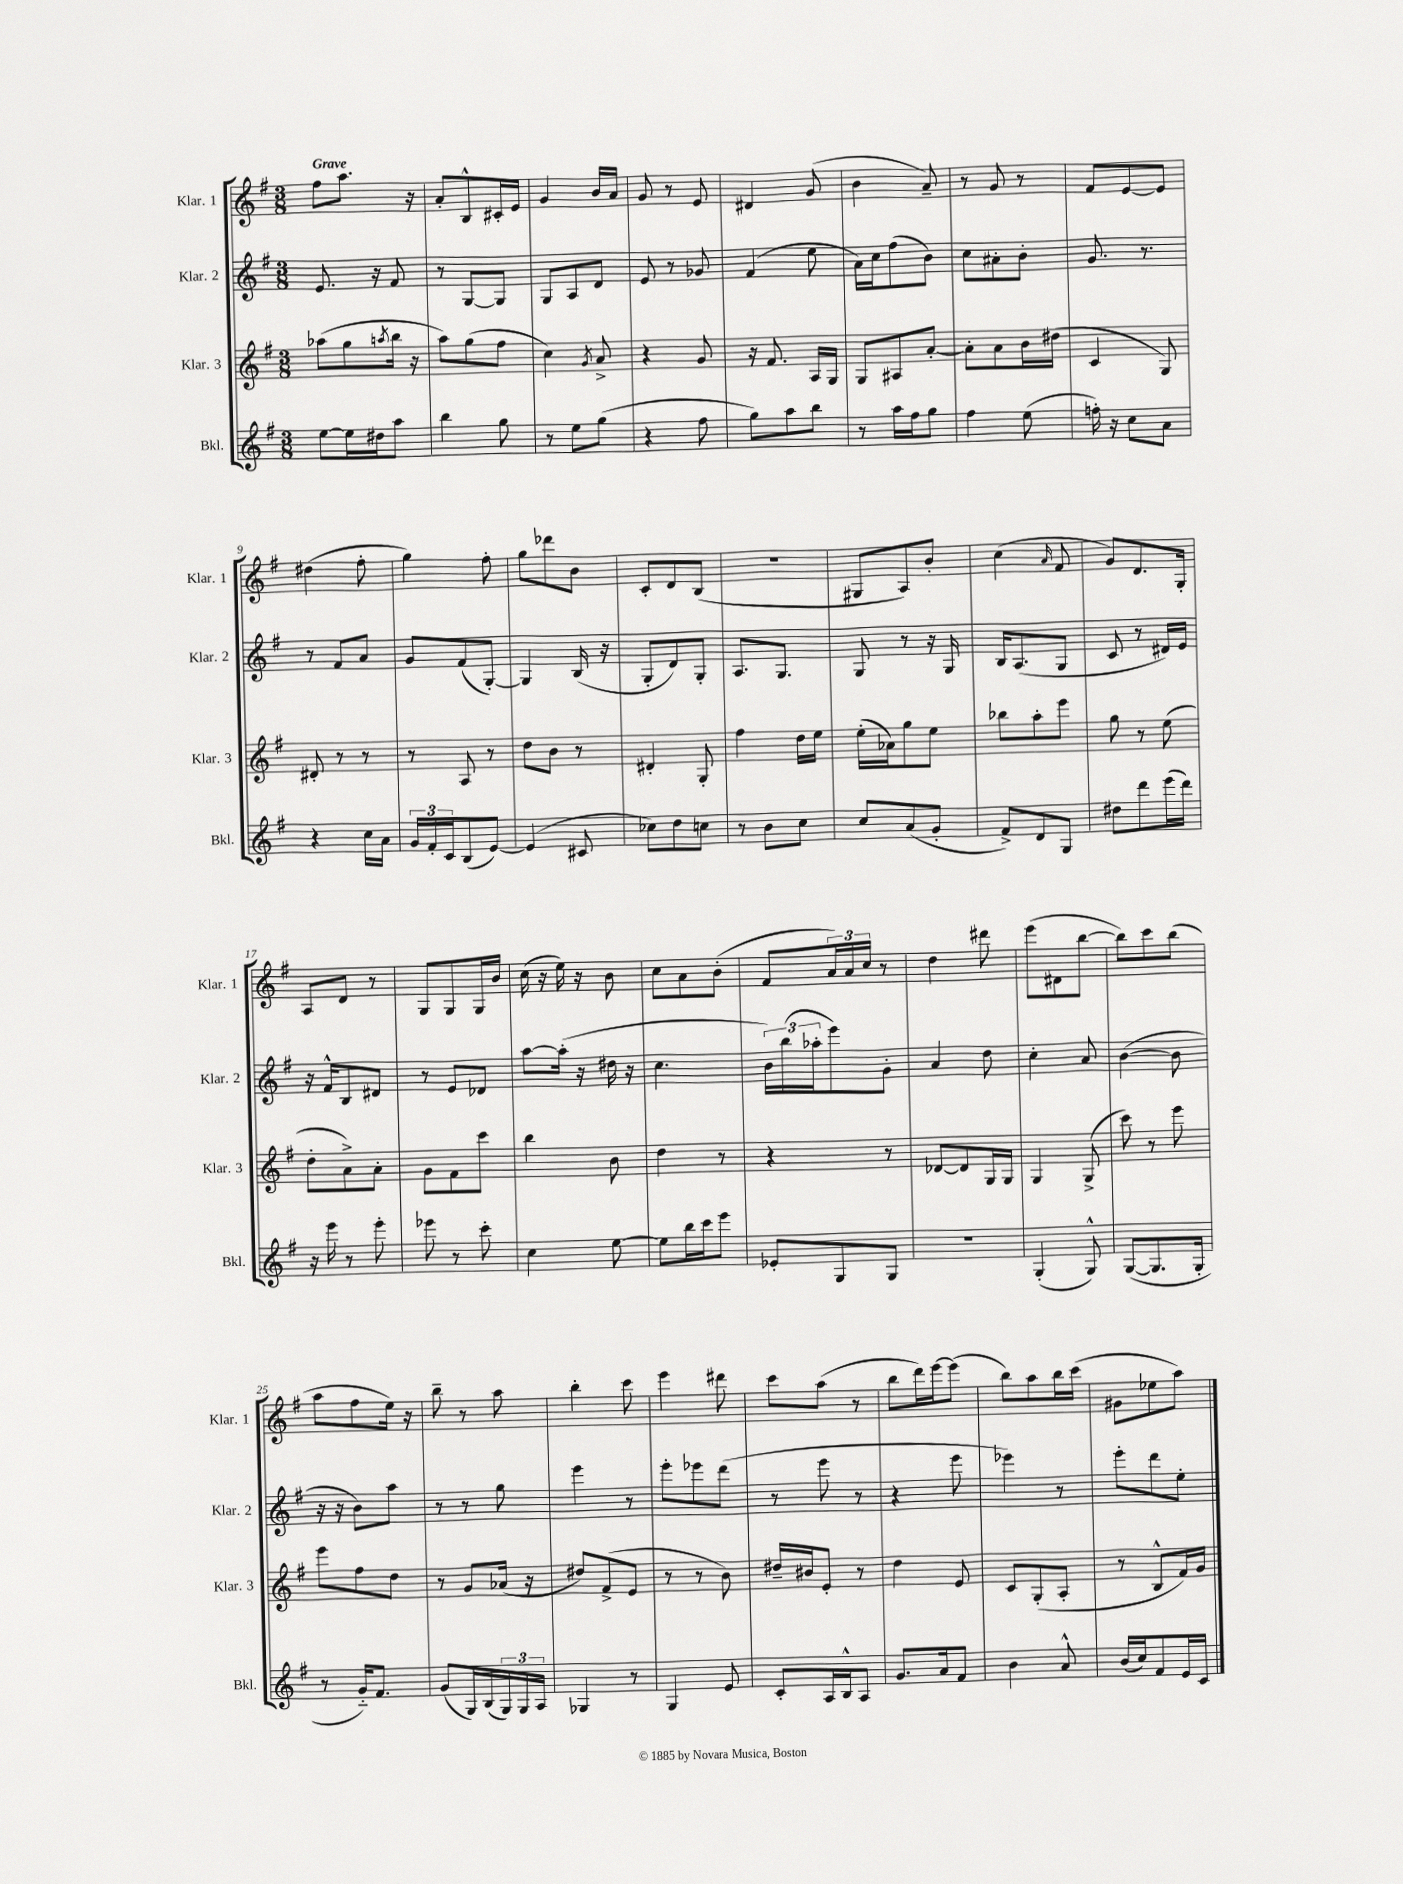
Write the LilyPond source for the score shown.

<<
\new StaffGroup <<
\new Staff = "s0" \with { instrumentName = "Klar. 1" shortInstrumentName = "Klar. 1" } {
    \clef treble \key g \major \numericTimeSignature \time 3/8 \tempo "Grave"
    fis''8 a''8. r16 |
    a'8-. b8-^ cis'16-. e'16 |
    g'4 b'16 a'16 |
    g'8 r8 e'8 |
    dis'4 g'8( |
    b'4 a'8--) |
    r8 g'8 r8 |
    fis'8 e'8~ e'8 |
    dis''4( fis''8-. |
    g''4) fis''8-. |
    g''8 des'''8 b'8 |
    c'8-. d'8 b8( |
    R4. |
    gis8 a8) b'8-. |
    c''4( \grace { a'16 } fis'8 |
    g'8) d'8. g16-. |
    a8 d'8 r8 |
    g8 g8 g16 b'16 |
    c''16( r16 e''16) r16 b'8 |
    c''8 a'8 b'8-.( |
    fis'8 \tuplet 3/2 { a'16) a'16 c''16 } r8 |
    d''4 dis'''8 |
    e'''8( dis'8 b''8~ |
    b''8) c'''8 b''8( |
    a''8 fis''8 e''16) r16 |
    b''8-- r8 a''8 |
    b''4-. c'''8 |
    e'''4 dis'''8 |
    c'''8 a''8( r8 |
    b''8 d'''16) e'''16~ e'''8( |
    b''8) a''8 b''16 c'''16( |
    gis'8 ees''8 a''8) \bar "|." |
}
\new Staff = "s1" \with { instrumentName = "Klar. 2" shortInstrumentName = "Klar. 2" } {
    \clef treble \key g \major \numericTimeSignature \time 3/8
    e'8. r16 fis'8 |
    r8 g8~ g8 |
    g8 a8 d'8 |
    e'8 r8 ges'8 |
    fis'4( e''8 |
    a'16) c''16 fis''8( b'8) |
    c''8 ais'8-. b'8-. |
    g'8. r8. |
    r8 fis'8 a'8 |
    g'8 fis'8( g8~-.) |
    g4 b16( r16 |
    g8-. d'8) g8-. |
    a8. g8. |
    g8 r8 r16 g16 |
    b16 a8.( g8 |
    c'8 r8 dis'16) e'16 |
    r16 fis'16-^ b8 dis'8 |
    r8 e'8 des'8 |
    a''8~ a''16-.( r16 dis''16 r16 |
    c''4. |
    \tuplet 3/2 { b'16) b''16( aes''16-. } e'''8) g'8-. |
    a'4 d''8 |
    c''4-. a'8 |
    b'4~( b'8 |
    r16 r16 b'8) a''8 |
    r8 r8 g''8 |
    e'''4 r8 |
    e'''8-. ees'''8 d'''8( |
    r8 e'''8 r8 |
    r4 e'''8 |
    ees'''4) r8 |
    e'''8-. d'''8 e''8-. \bar "|." |
}
\new Staff = "s2" \with { instrumentName = "Klar. 3" shortInstrumentName = "Klar. 3" } {
    \clef treble \key g \major \numericTimeSignature \time 3/8
    aes''8( g''8 \acciaccatura { a''8 } b''16 r16 |
    a''8) g''8( fis''8 |
    c''4) \acciaccatura { g'8 } a'8-> |
    r4 g'8 |
    r16 fis'8. a16 g16 |
    g8 ais8 a'8~-. |
    a'8-. a'8 b'16 dis''16( |
    c'4 g8) |
    dis'8-. r8 r8 |
    r8 a8 r8 |
    d''8 b'8 r8 |
    dis'4-. g8-. |
    fis''4 d''16 e''16 |
    e''16-.( aes'16) g''8 e''8 |
    bes''8 a''8-. e'''8 |
    g''8 r8 e''8( |
    d''8-. a'8->) a'8-. |
    g'8 fis'8 c'''8 |
    b''4 b'8 |
    d''4 r8 |
    r4 r8 |
    des'8~ des'8 g16 g16 |
    g4 g8->( |
    c'''8) r8 e'''8 |
    e'''8 fis''8 d''8 |
    r8 g'8 aes'16( r16 |
    dis''8) fis'8->( e'8 |
    r8 r8 b'8) |
    dis''16-- bis'16 e'8-. r8 |
    d''4 e'8 |
    c'8 g8-.( a8-. |
    r8 b8-^ fis'16) g'16 \bar "|." |
}
\new Staff = "s3" \with { instrumentName = "Bkl." shortInstrumentName = "Bkl." } {
    \clef treble \key g \major \numericTimeSignature \time 3/8
    e''8~ e''16 dis''16 a''8 |
    b''4 g''8 |
    r8 e''8 g''8( |
    r4 fis''8 |
    g''8) a''8 b''8 |
    r8 a''16 fis''16 g''8 |
    fis''4 e''8( |
    f''16-.) r16 c''8 a'8 |
    r4 c''16 a'16 |
    \tuplet 3/2 { g'16 fis'16-. c'16 } b8( e'8~) |
    e'4( cis'8 |
    ces''8) d''8 c''8 |
    r8 b'8 c''8 |
    c''8 a'8( g'8-. |
    fis'8->) d'8 g8 |
    dis''8 d'''8 e'''16( d'''16) |
    r16 e'''16 r8 e'''8-. |
    ees'''8 r8 c'''8-. |
    c''4 e''8~ |
    e''8 b''16 c'''16 e'''8 |
    ees'8-. g8 g8 |
    R4. |
    g4-.( g8-^) |
    g8~( g8. g16-. |
    r8 g'16-_) fis'8. |
    g'8( g16) b16( \tuplet 3/2 { g16) g16 a16 } |
    ges4 r8 |
    g4 e'8 |
    c'8-. a16 b16-^ a8 |
    g'8. a'16 fis'8 |
    b'4 a'8-^ |
    b'16( c''16) fis'8 e'16 c'16 \bar "|." |
}
>>
>>
